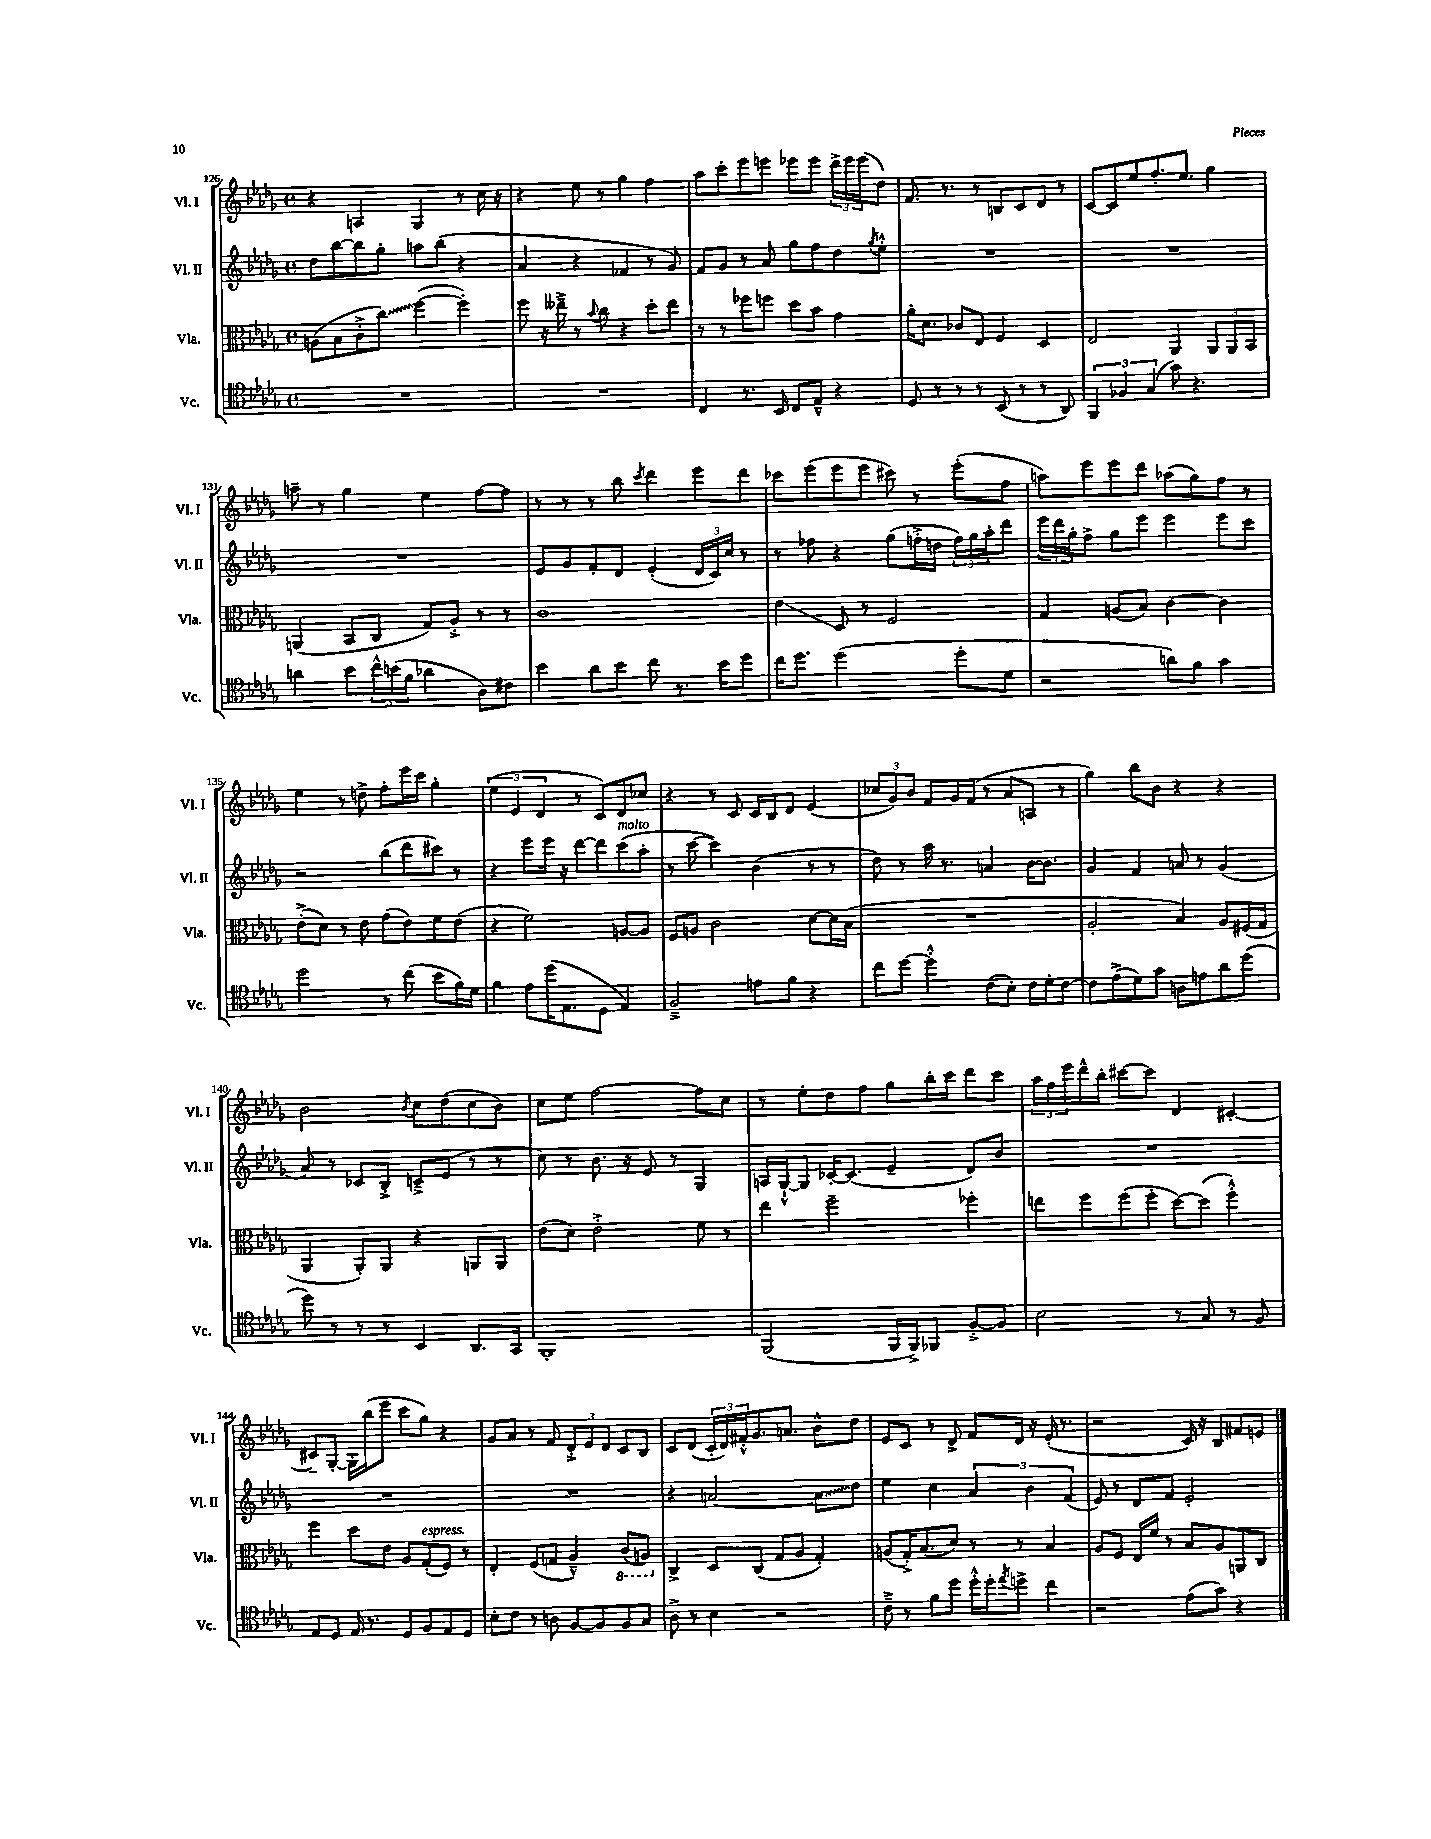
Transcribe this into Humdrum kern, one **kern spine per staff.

**kern	**kern	**kern	**kern
*staff4	*staff3	*staff2	*staff1
*clefC4	*clefC3	*clefG2	*clefG2
*k[b-e-a-d-g-]	*k[b-e-a-d-g-]	*k[b-e-a-d-g-]	*k[b-e-a-d-g-]
*M4/4	*M4/4	*M4/4	*M4/4
*met(c)	*met(c)	*met(c)	*met(c)
1r	(8A\L	8dd-\L	4r
.	8B-\	[8bb-\	.
.	8c'^\	8bb-\]	4A/
.	8cc\J)	8gg-'\J	.
.	([4ff\	8aa\L	4G-/
.	.	(8bb-\J	.
.	4ff'\])	4r	8r
.	.	.	16cc\
.	.	.	16r
=	=	=	=
1r	8ff\	4a-/	4r
.	16r	.	.
.	16ee--~^\	.	.
.	8r	4r	8ee-\
.	8qqb-/	.	.
.	8cc\	.	8r
.	4r	4f-/	4gg-\
.	8dd-'\L	8r	4ff\
.	8ee--\J	8g-/)	.
=	=	=	=
4C/	8r	8f/L	8aa-\L
.	8r	8g-/J	8ccc'\
8.r	8ff-\L	8r	8eee-\
.	8ff\J	8a-/	8eee\J
16BB-/	.	.	.
8C/L	8dd-\L	8gg-\L	8eee-\L
8E-~^^/J	8b-\J	8ff\	8eee-\J
4r	4g-\	8dd-\	24ddd-^\LL
.	.	.	24eee-\
.	.	.	(24eee-\J
.	.	8qgg-/	.
.	.	8ee-'^^\J	8dd-\J)
=	=	=	=
8D-/	16a-'\LK	1r	8.f/
.	8.d-\J	.	.
8r	.	.	.
.	.	.	8.r
8r	8c-/L	.	.
8r	8E-/J	.	8r
(8BB-/	4F/	.	8B/L
8r	.	.	8c/
8r	4D-/	.	8d-/J
8AA-/)	.	.	8r
=	=	=	=
6FF/	2E-/	1r	[8c/L
.	.	.	8c/]
6F-/	.	.	.
.	.	.	8ee-/
(6G-/	.	.	.
.	.	.	8.ff'/
8g-\)	4AA-/	.	.
.	.	.	8.ee-/J
4.r	.	.	.
.	12AA-/L	.	4gg-\
.	12AA-/	.	.
.	12BB-/J	.	.
=	=	=	=
4a\	(4AA/	1r	8aa~\
.	.	.	8r
8b-\L	8BB-/L	.	4gg-\
24cc^^\L	8C/J	.	.
(24b\	.	.	.
24f\JJ	.	.	.
4a-\	8G-/L)	.	4ee-\
.	8A-'^/J	.	.
8A-\L)	8r	.	[8ff\L
8c#\J	8r	.	8ff\]J
=	=	=	=
4b-\	1c	8e-/L	8r
.	.	8g-/	8r
8a-\L	.	8f'/	8r
8b-\J	.	8d-/J	8bb-\
.	.	.	8qccc/
8cc\	.	(4e-'/	4ddd-\
8.r	.	.	.
.	.	24d-/LL	8eee-\L
.	.	24c/)	.
16b-\LK	.	.	.
.	.	24cc/JJ	.
8dd-\J	.	8r	8ddd-\J
=	=	=	=
16cc\LK	4e-\	8r	8ccc-\L
8.dd-\J	.	.	.
.	.	8ff-\	(8eee-\
(2dd-\	8D-/	4r	8eee-\
.	8r	.	8eee-\J
.	2F/	(8gg-\L	8ccc#\)
.	.	16ff'^\L	8r
.	.	16dd\JJ	.
8dd-'\L	.	24ff\LL)	(8eee-'\L
.	.	24gg-\	.
.	.	24aa-'\J	.
8d-\J	.	8ddd-\J	8ff\J
=	=	=	=
2r	4G-/	24eee-\LL	8aa\L)
.	.	24ddd-\	.
.	.	24gg-'\J	.
.	.	8ff^\J	8eee-\
.	(8A/L	8gg-\L	8eee-\
.	8B-/J)	8eee-\J	8ddd-\J
8a\L)	[4c\	4eee-\	(8aa-\L
8f\J	.	.	8gg-\)
4g-\	4c\]	8eee-\L	8ff\J
.	.	8ccc\J	8r
=	=	=	=
2dd-\	(8e-'^\L	2r	4ee-\
.	8d-\J)	.	.
.	8r	.	8r
.	8e-\	.	8dd^\
8r	(8g-\L	(8bb-\L	8ff'\L
(8cc\	8e-\)	8ddd-\	16eee-\L
.	.	.	16ccc\JJ
8b-\L	8f\	8ccc#\J)	4gg-'\
16f\L)	(8e-\J	8r	.
16d-\JJ	.	.	.
=	=	=	=
4f\	4r	4r	(6ee-\
.	.	.	6e-/
8e-\L	2f\)	8eee-\L	.
.	.	.	6d-/
(16dd-\K	.	16eee-\Jk	.
8.E-\	.	16r	.
.	.	[8ddd-\L	8r
8D-\J	.	8ddd-\]	8c/L)
4E-/)	[8A/L	(8ccc\	8d-/
.	8A/]J	8aa-'\J	8cc-/J
=	=	=	=
2F~^/	8F/L	8r	4r
.	8A/J	[8ccc\	.
.	2c\	4ccc\])	8r
.	.	.	8c/
8e\L	.	(4b-\	16c/LL
.	.	.	16B-/J
8f\J	.	.	8d-/J
4r	[8d-\L	8r	(4e-/
.	16d-\]L	8r	.
.	(16B-\JJ	.	.
=	=	=	=
8cc\L	1r	8dd-\)	12cc-/L
.	.	.	12g-/)
[8dd-\J	.	8r	.
.	.	.	12b-/J
4dd-'^^\]	.	16aa-\	8f/L
.	.	8.r	.
.	.	.	16g-/L
.	.	.	(16f/JJ
(8c\L	.	4a/	8r
8B-'\J)	.	.	8a-/L
16c\LL	.	[16b-\LK	8A/J
16d-'\J	.	8.b-\]J	.
[8c\J	.	.	8r
=	=	=	=
8c\]L	2A-'/	4g-/	4gg-\)
(8e-^\	.	.	.
8d-\)	.	4f/	8bb-\L
8g-\J	.	.	8b-\J
8A\L	4B-/)	8a/	4r
8e\	.	8r	.
8a-\	8A-/L	(4g-/	4r
(8dd-\J	(16F#/L	.	.
.	16G-/JJ	.	.
=	=	=	=
8dd-\)	4AA-/	8a-/)	2b-\
8r	.	8r	.
8r	8AA-'/L)	8c-/L	.
8r	8AA-/J	8B-'^/J	.
.	.	.	8qb-/
4BB-/	4r	8c~^/L	8cc\L
.	.	(8e-/J	(8dd-\
8.AA-/L	8AA/L	8r	8cc\
.	8AA/J	8r	8b-\J)
16GG-/Jk	.	.	.
=	=	=	=
1FF'	(8e-\L	8cc\)	8cc\L
.	8d-\J)	8r	8ee-\J
.	2e-'^\	8.b-\	[2ff\
.	.	16r	.
.	.	8e-/	.
.	.	8r	.
.	8f\	4G-/	8ff\]L
.	8r	.	8cc\J
=	=	=	=
(2FF/	4ee-\	16A/LL	8r
.	.	[16G-`^^/J	.
.	.	8G-/]J	8ee-'\L
.	2ff~\	[16c-'/LK	8dd-\
.	.	(8.c-/]J	.
.	.	.	8ff\J
16FF/LL	.	4e-~/	8gg-\L
16FF^/J)	.	.	.
8FF-/J	.	.	16bb-'\L
.	.	.	16ccc\JJ
[8F'^/L	4ff-'\	8d-/L)	8ddd-\L
8F/]J	.	8b-/J	8ccc\J
=	=	=	=
2B-\	8ee\L	1r	24aa-\LL
.	.	.	24ff\
.	.	.	24eee-\
.	8ff\	.	16ddd-^^\
.	.	.	16bb-'\JJ
.	(8ff\	.	[8ccc#\L
.	8ff'\J	.	8ccc#\]J
8r	[8dd-\L)	.	4d-/
8G-/	(8dd-\]J	.	.
8r	4ff'^^\)	.	[4c#'/
8F/	.	.	.
=	=	=	=
8E-/L	4ff\	1r	8c#~/]L
8D-/J	.	.	[8G-'/J
16E-/	8dd-\L	.	16G-'\]LL
8.r	.	.	(16bb-\J
.	8e-\J	.	8eee-\J
8D-/L	8A-/L	.	8ccc\L
8F/	(8G-'/	.	8gg-\J)
8E-/	8F/J)	.	4r
8D-/J	8r	.	.
=	=	=	=
8B-'\L	4E-'/	1r	8g-/L
8c\J	.	.	8a-/J
8r	(8F/L	.	8r
8A\	8G/J	.	8f/
[8F/L	4A-~^^/)	.	12d-'^/L
.	.	.	12e-/
8F/]	.	.	.
.	.	.	12d-/J
8F/	(8C/L	.	8c/L
8G-/J	8AA/J)	.	8B-/J
=	=	=	=
8A-^\	4C^/	4r	8c/L
8r	.	.	(8d-/J
4B-\	8D-/L	[2a/	24c'/LL
.	.	.	24d-/)
.	.	.	24f#'^^/J
.	(8C/J	.	8.g-/
2r	8G-/L	.	.
.	.	.	8.a/J
.	8A-/J	.	.
.	4G-'/)	8a\]L	8b-^^\L
.	.	8dd-\J	8dd-\J
=	=	=	=
8c~^\	(8A/L	4ee-\	8e-/L
8r	16G-'^/K)	.	8c/J
.	(8.B-/	.	.
8f\L	.	4cc\	8r
8dd-\J	8d-/J)	.	8d-^/
16dd-'^^\LL	8r	6a-/	8f/L
16dd-'\J	.	.	.
8qee-/	.	.	.
8dd^\J	8r	.	16d-/Jk
.	.	6b-\	.
.	.	.	16r
4cc\	4B-/	.	(16e-'/
.	.	.	8.r
.	.	(6f/	.
=	=	=	=
2r	8A-/L	8e-/)	2r
.	8F/J	8r	.
.	16E-/LL	8d-/L	.
.	16f/JJ	.	.
.	8r	8f/J	.
(8e-\L	8B-/L	2e-'/	16c/)
.	.	.	16r
8g-\J)	8A-/	.	8B-/L
4r	8AA/	.	8f#/
.	8C/J	.	8e/J
==	==	==	==
*-	*-	*-	*-
